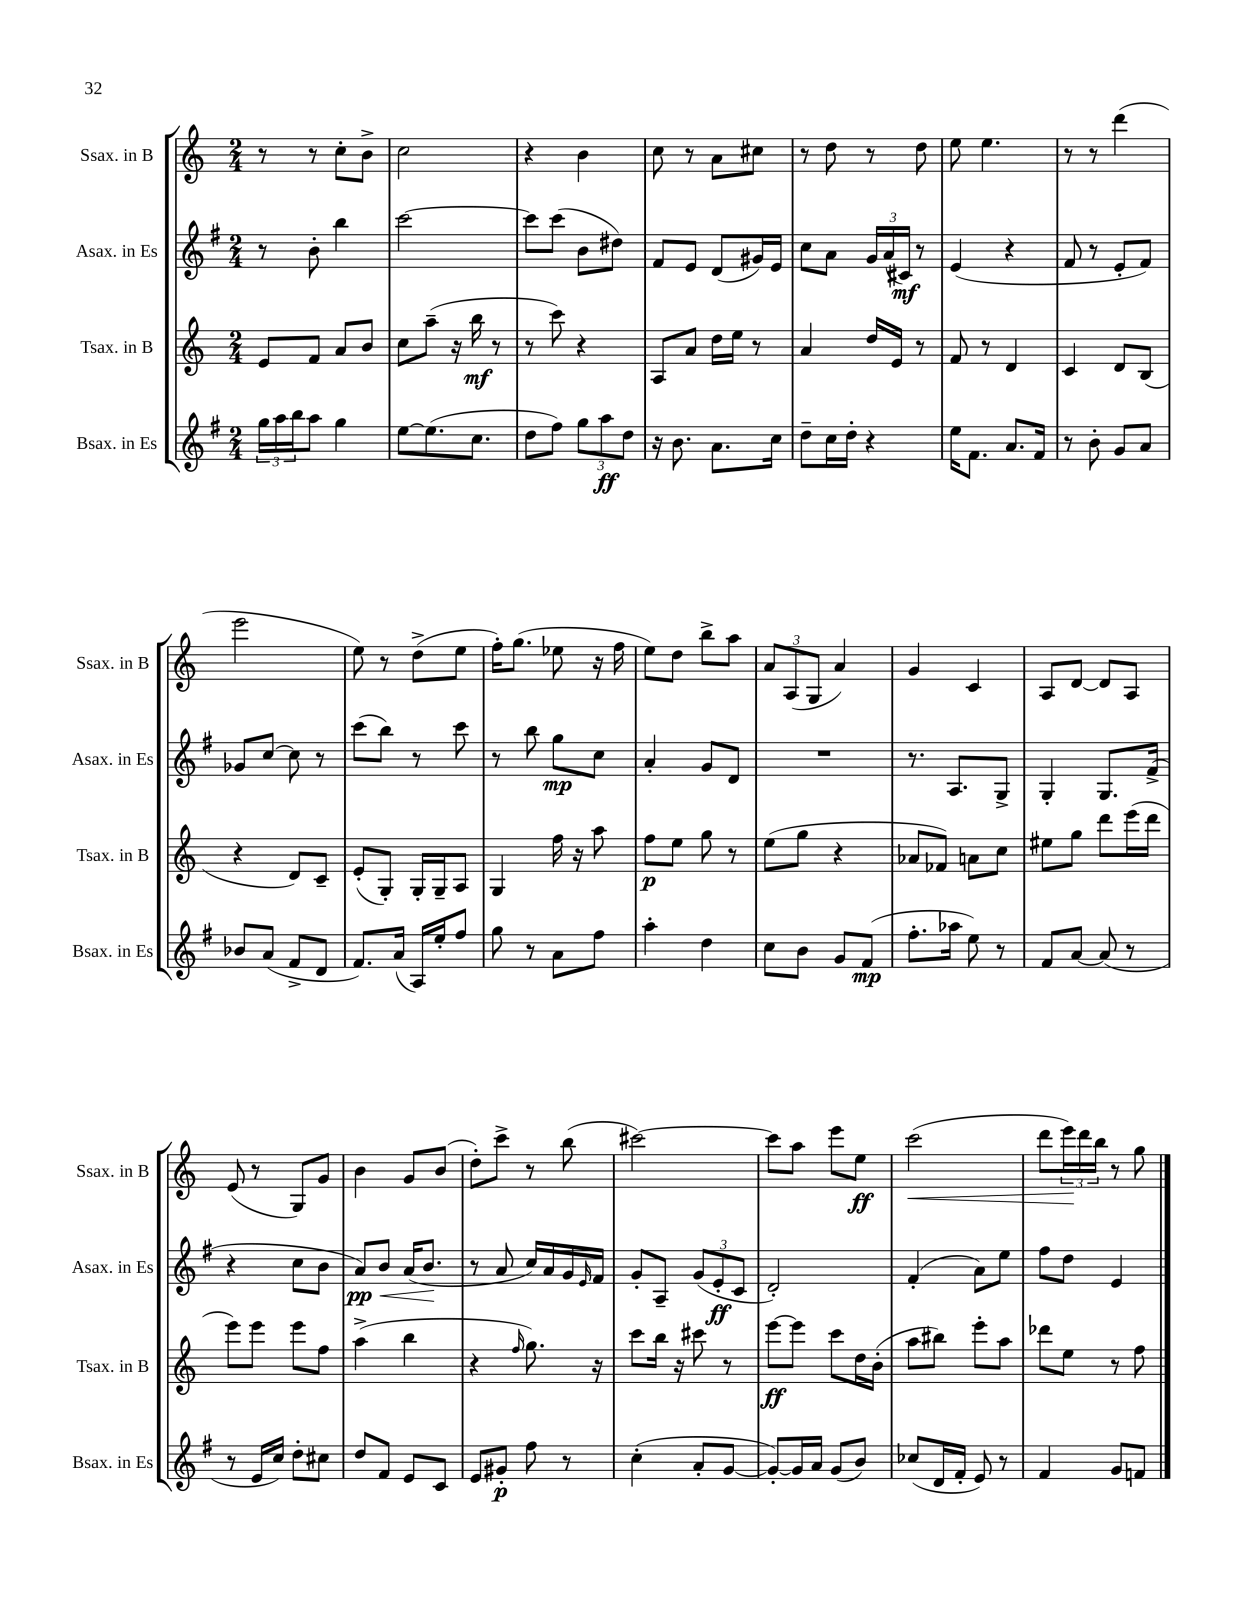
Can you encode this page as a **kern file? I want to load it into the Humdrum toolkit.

**kern	**kern	**kern	**kern
*staff4	*staff3	*staff2	*staff1
*clefG2	*clefG2	*clefG2	*clefG2
*k[f#]	*k[]	*k[f#]	*k[]
*M2/4	*M2/4	*M2/4	*M2/4
24gg\LL	8e/L	8r	8r
24aa\	.	.	.
24bb\J	.	.	.
8aa\J	8f/J	8b'\	8r
4gg\	8a/L	4bb\	8cc'\L
.	8b/J	.	8b^\J
=	=	=	=
[8ee\L	8cc\L	[2ccc\	2cc\
(8.ee\]	(8aa~\J	.	.
.	16r	.	.
8.cc\J	16bb\	.	.
.	8r	.	.
=	=	=	=
8dd\L	8r	8ccc\]L	4r
8ff#\J)	8ccc\)	(8ccc\J	.
12gg\L	4r	8b\L	4b\
12aa\	.	.	.
.	.	8dd#\J)	.
12dd\J	.	.	.
=	=	=	=
16r	8A/L	8f#/L	8cc\
8.b\	.	.	.
.	8a/J	8e/J	8r
8.a\L	16dd\LL	(8d/L	8a\L
.	16ee\JJ	.	.
.	8r	16g#/L)	8cc#\J
16cc\Jk	.	16e/JJ	.
=	=	=	=
8dd~\L	4a/	8cc\L	8r
16cc\L	.	8a\J	8dd\
16dd'\JJ	.	.	.
4r	16dd/LL	24g/LL	8r
.	.	(24a/	.
.	16e/JJ	.	.
.	.	24c#/JJ)	.
.	8r	8r	8dd\
=	=	=	=
16ee\LK	8f/	(4e/	8ee\
8.f#\J	.	.	.
.	8r	.	4.ee\
8.a/L	4d/	4r	.
16f#/Jk	.	.	.
=	=	=	=
8r	4c/	8f#/	8r
8b'\	.	8r	8r
8g/L	8d/L	8e'/L	(4ddd\
8a/J	(8B/J	8f#/J)	.
=	=	=	=
8b-/L	4r	8g-/L	2eee\
(8a/J	.	[8cc/J	.
8f#^/L	8d/L)	8cc\]	.
8d/J	8c~/J	8r	.
=	=	=	=
8.f#/L)	(8e'/L	(8ccc\L	8ee\)
.	8G'/J)	8bb\J)	8r
(16a/Jk	.	.	.
16A/LL)	16G'/LL	8r	(8dd^\L
16ee'/J	16G~/J	.	.
8ff#/J	8A/J	8ccc\	8ee\J
=	=	=	=
8gg\	4G/	8r	16ff'\LK)
.	.	.	(8.gg\J
8r	.	8bb\	.
8a\L	16ff\	8gg\L	8ee-\
.	16r	.	.
8ff#\J	8aa\	8cc\J	16r
.	.	.	16ff\
=	=	=	=
4aa'\	8ff\L	4a'/	8ee\L)
.	8ee\J	.	8dd\J
4dd\	8gg\	8g/L	8bb^\L
.	8r	8d/J	8aa\J
=	=	=	=
8cc\L	(8ee\L	2r	12a/L
.	.	.	(12A/
8b\J	8gg\J	.	.
.	.	.	12G/J
8g/L	4r	.	4a/)
(8f#/J	.	.	.
=	=	=	=
8.ff#'\L	8a-/L	8.r	4g/
.	8f-/J)	.	.
16aa-\Jk	.	8.A/L	.
8ee\)	8a\L	.	4c/
8r	8cc\J	8G^/J	.
=	=	=	=
8f#/L	8ee#\L	4G'/	8A/L
[8a/J	8gg\J	.	[8d/J
(8a/]	8ddd\L	8.G/L	8d/]L
8r	(16eee\L	.	8A/J
.	16ddd\JJ	(16f#^/Jk	.
=	=	=	=
8r	8eee\L)	4r	(8e/
16e/LL	8eee\J	.	8r
16cc/JJ)	.	.	.
8dd'\L	8eee\L	8cc\L	8G/L)
8cc#\J	8ff\J	8b\J	8g/J
=	=	=	=
8dd/L	(4aa^\	8a/L)	4b\
8f#/J	.	8b/J	.
8e/L	4bb\	(16a/LK	8g/L
.	.	8.b/J	.
8c/J	.	.	(8b/J
=	=	=	=
8e/L	4r	8r	8dd'\L)
8g#'/J	.	8a/	8ccc^\J
.	16qqff/	.	.
8ff#\	8.gg\)	16cc/LL)	8r
.	.	16a/	.
8r	.	16g/	(8bb\
.	.	16qqe/	.
.	16r	16f#/JJ	.
=	=	=	=
(4cc'\	8ccc\L	8g'/L	[2ccc#\)
.	16bb\Jk	8A~/J	.
.	16r	.	.
8a'/L	8ccc#\	(12g/L	.
.	.	12e'/	.
[8g/J	8r	.	.
.	.	12c/J	.
=	=	=	=
8g'/_L)	[8eee\L	2d'/)	8ccc#\]L
16g/]L	8eee\]J	.	8aa\J
16a/JJ	.	.	.
(8g/L	8ccc\L	.	8eee\L
8b/J)	16dd\L	.	8ee\J
.	(16b'\JJ	.	.
=	=	=	=
(8cc-/L	8aa\L	(4f#'/	(2ccc\
16d/L	8bb#\J)	.	.
16f#'/JJ	.	.	.
8e/)	8eee'\L	8a\L)	.
8r	8aa\J	8ee\J	.
=	=	=	=
4f#/	8ddd-\L	8ff#\L	8ddd\L
.	8ee\J	8dd\J	24eee\L)
.	.	.	24ddd\
.	.	.	24bb\JJ
8g/L	8r	4e/	8r
8f/J	8ff\	.	8gg\
==	==	==	==
*-	*-	*-	*-
